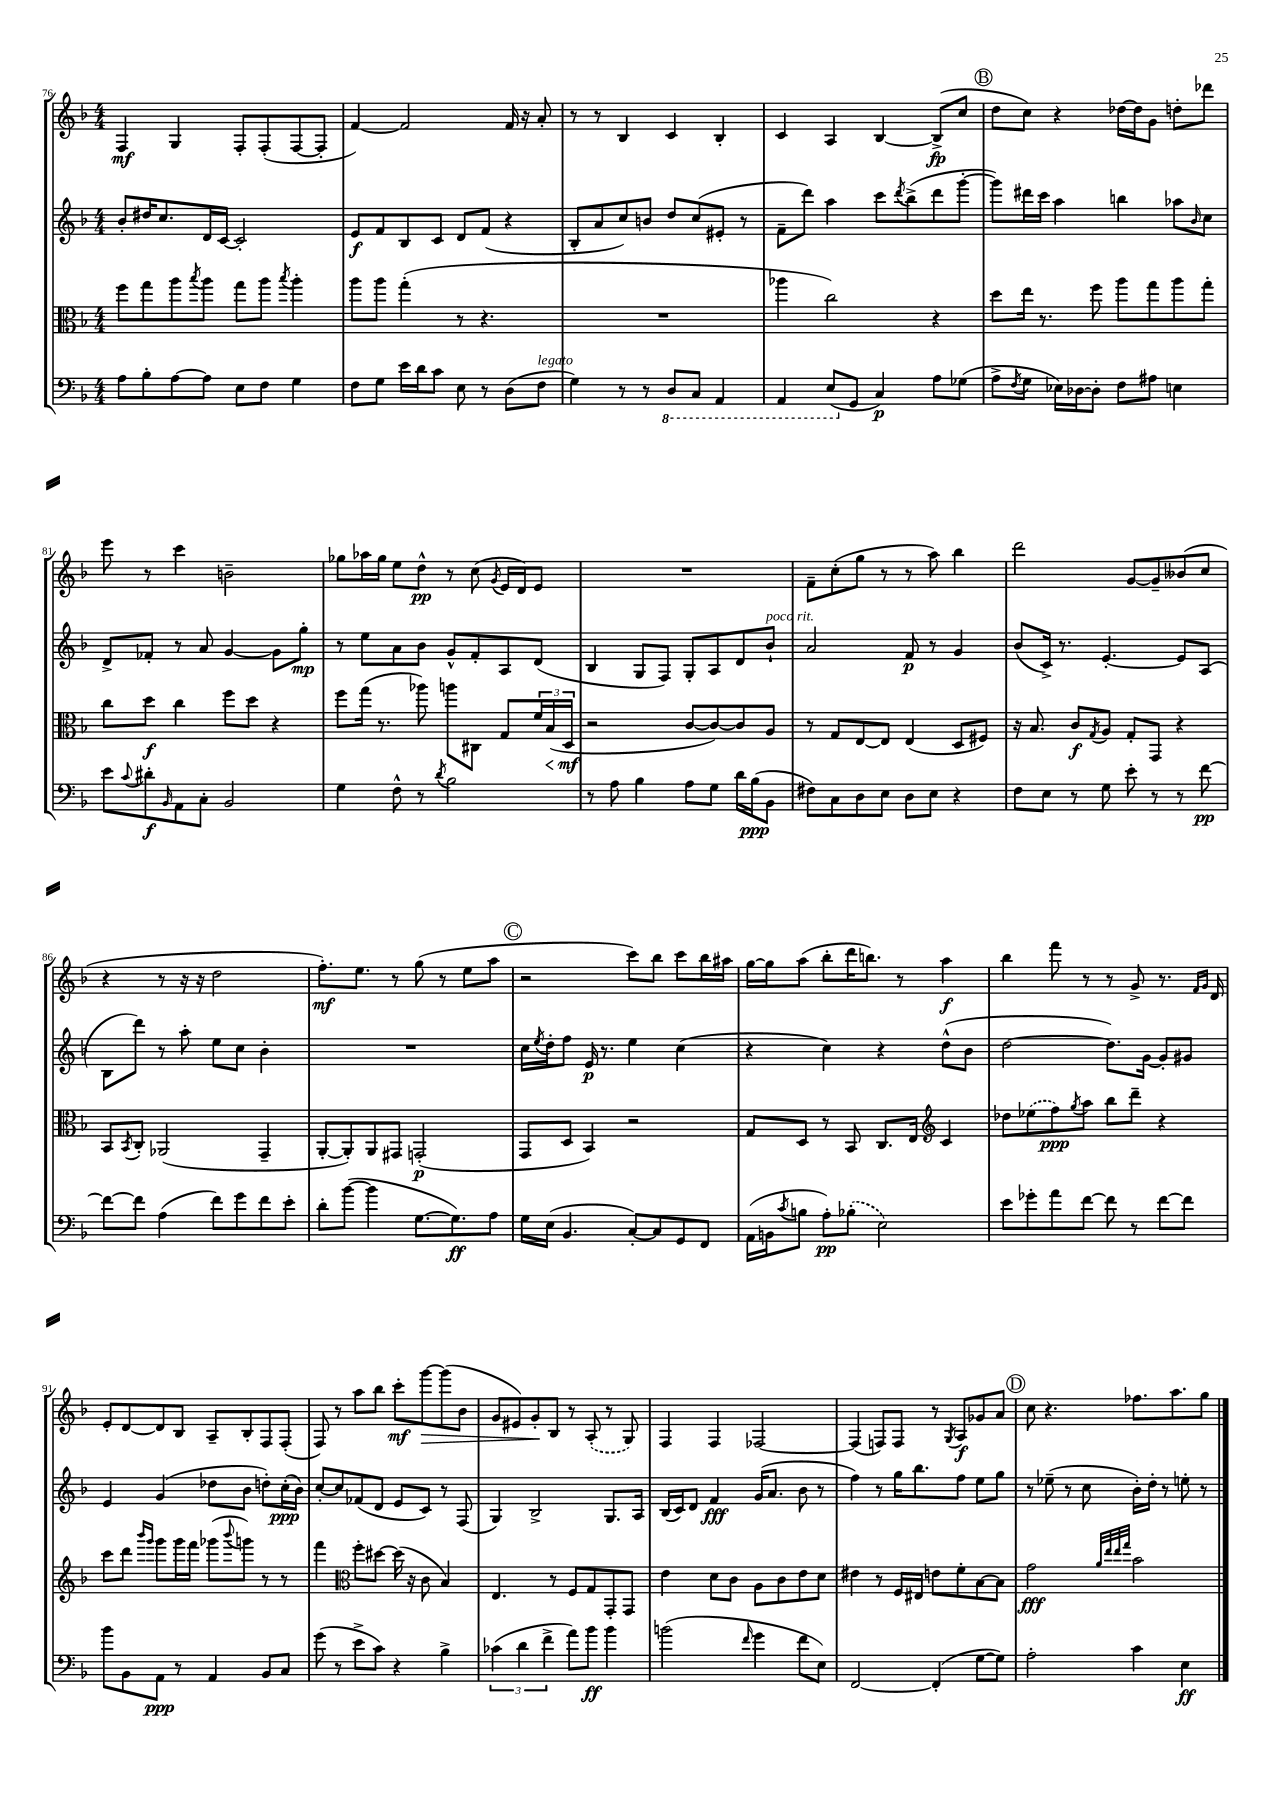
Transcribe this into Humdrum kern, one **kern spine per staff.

**kern	**kern	**kern	**kern
*staff4	*staff3	*staff2	*staff1
*clefF4	*clefC3	*clefG2	*clefG2
*k[b-]	*k[b-]	*k[b-]	*k[b-]
*M4/4	*M4/4	*M4/4	*M4/4
8A\L	8ff\L	8b-'/L	4F/
8B-'\	8gg\	16dd#/K	.
.	.	8.cc/	.
[8A\	8aa\	.	4G/
.	8qbb-/	.	.
8A\]J	8aa\J	16d/L	.
.	.	[16c/JJ	.
8E\L	8gg\L	2c'/]	8F'/L
8F\J	8aa\J	.	(8F'/
.	8qbb-/	.	.
4G\	4aa'\	.	[8F/
.	.	.	8F'/]J
=	=	=	=
8F\L	8aa\L	8e/L	[4f/)
8G\J	8aa\J	8f/	.
16e\LL	(4gg'\	8B-/	2f/]
16d\J	.	.	.
8c\J	.	8c/J	.
8E\	8r	8d/L	.
8r	4.r	(8f/J	.
(8D\L	.	4r	16f/
.	.	.	16r
8F\J	.	.	8a'/
=	=	=	=
4G\)	1r	8B-'/L	8r
.	.	8a/	8r
8r	.	8cc/)	4B-/
8r	.	8b/J	.
8DD/L	.	8dd/L	4c/
8CC/J	.	(8cc/	.
4AAA/	.	8e#'/J	4B-'/
.	.	8r	.
=	=	=	=
4AAA/	4aa-\	8f~\L	4c/
.	.	8ddd\J)	.
(8EE/L	2cc\)	4aa\	4A/
8GG/J	.	.	.
4C/)	.	8ccc\L	[4B-/
.	.	8qddd/	.
.	.	(8bb-^\	.
8A\L	4r	8ddd\	(8B-^/]L
(8G-\J	.	[8ggg'\J	8cc/J
=	=	=	=
8A^\L	8dd\L	8ggg\]L)	8dd\L
8qF/	.	.	.
8G\J	16ee\Jk	16ddd#\L	8cc\J)
.	8.r	16ccc\JJ	.
16E-\LL)	.	4aa\	4r
[16D-\J	.	.	.
8D-'\]J	8ff\	.	.
8F\L	8aa\L	4bb\	[16dd-\LL
.	.	.	16dd-\]J
8A#\J	8gg\	.	8g\J
4E\	8aa\	8aa-\L	8dd'\L
.	.	16qqb-/	.
.	8gg'\J	8cc\J	8ddd-\J
=	=	=	=
8e\L	8cc\L	8d^/L	8eee\
8qqc/	.	.	.
8d#'\	8dd\J	8f-'/J	8r
16qqBB-/	.	.	.
8AA\	4cc\	8r	4ccc\
8C'\J	.	8a/	.
2BB-/	8ff\L	[4g/	2b~\
.	8dd\J	.	.
.	4r	8g\]L	.
.	.	8gg'\J	.
=	=	=	=
4G\	8ff\L	8r	8gg-\L
.	(16gg\Jk	8ee\L	16aa-\L
.	8.r	.	16gg-\JJ
8F^^\	.	8a\	8ee\L
8r	8aa-\)	8b-\J	8dd^^\J
8qd/	.	.	.
2B-\	8aa\L	8g^^/L	8r
.	8C#\J	8f'/	(8cc\
.	.	.	8qg/
.	8G/L	8A/	16e/LL
.	.	.	16d/J)
.	24f/L	(8d/J	8e/J
.	(24B-/	.	.
.	24D/JJ	.	.
=	=	=	=
8r	2r	4B-/	1r
8A\	.	.	.
4B-\	.	8G/L	.
.	.	8F/J)	.
8A\L	[8c/L	8G'/L	.
8G\J	8c/_)	8A/	.
16d\LL	8c/]	8d/	.
(16B-\J	.	.	.
8BB-\J	8A/J	8b-`/J	.
=	=	=	=
8F#\L)	8r	2a/	8f~\L
8C\	8G/L	.	(8cc'\
8D\	[8E/	.	8gg\J
8E\J	8E/]J	.	8r
8D\L	(4E/	8f/	8r
8E\J	.	8r	8aa\)
4r	8D/L	4g/	4bb-\
.	8F#/J)	.	.
=	=	=	=
8F\L	16r	(8b-/L	2ddd\
.	8.B-/	.	.
8E\J	.	16c^/Jk)	.
.	.	8.r	.
8r	8c/L	.	.
.	8qG/	.	.
8G\	8A/J	[4.e'/	.
8e'\	8G'/L	.	[8g/L
8r	8GG/J	.	8g~/]
8r	4r	8e/]L	(8b--/
[8f\	.	(8A/J	8cc/J
=	=	=	=
8f\_L	8BB-/L	8B-\L	4r
.	8qBB-/	.	.
8f\]J	8C'/J	8ddd\J)	.
(4A\	(2AA-/	8r	8r
.	.	8aa'\	16r
.	.	.	16r
8f\L)	.	8ee\L	2dd\
8g\	.	8cc\J	.
8f\	4GG~/	4b-'\	.
8e'\J	.	.	.
=	=	=	=
8d'\L	[8AA'/L	1r	8.ff'\L)
([8b-\J	8AA'/])	.	.
.	.	.	8.ee\J
4b-\]	8AA/	.	.
.	8GG#/J	.	8r
[8.G\L	(2GG'/	.	(8gg\
.	.	.	8r
8.G\])	.	.	.
.	.	.	8ee\L
8A\J	.	.	8aa\J
=	=	=	=
16G\LL	8GG/L	16cc\LL	2r
.	.	8qee/	.
(16E\JJ	.	16dd'\J	.
4.BB-/	8D/J	8ff\J	.
.	4BB-/)	16e/	.
.	.	8.r	.
[8C'/L)	2r	4ee\	8ccc\L)
8C/]	.	.	8bb-\J
8GG/	.	(4cc\	8ccc\L
8FF/J	.	.	16bb-\L
.	.	.	16aa#\JJ
=	=	=	=
(16AA\LL	8G/L	4r	[16gg\LL
16BB\J	.	.	16gg\]J
8qc/	.	.	.
8B\J	8D/J	.	(8aa\J
8A'\L)	8r	4cc\)	8bb-'\L
(8B-'\J	8BB-/	.	16ddd\K
.	.	.	8.bb\J)
2E\)	8.C/L	4r	.
.	.	.	8r
.	16E/Jk	.	.
*	*clefG2	*	*
.	4c/	(8dd^^\L	4aa\
.	.	8b-\J	.
=	=	=	=
8e\L	8dd-\L	[2dd\	4bb-\
8g-'\	(8ee-\	.	.
8a\	8ff\)	.	8fff\
.	8qgg/	.	.
[8f\J	8aa\J	.	8r
8f\]	8bb-\L	8.dd\]L)	8r
8r	8ddd~\J	.	8g^/
.	.	[16g\Jk	.
[8f\L	4r	8g'/]L	8.r
8f\]J	.	8g#/J	.
.	.	.	16qqf/LL
.	.	.	16qqg/JJ
.	.	.	16d/
=	=	=	=
8b-\L	8ccc\L	4e/	8e'/L
8BB-\	8ddd\J	.	[8d/
.	16qqbbb-/LL	.	.
.	16qqggg/JJ	.	.
8AA\J	8ggg\L	(4g/	8d/]
8r	16ggg\L	.	8B-/J
.	16fff\JJ	.	.
4AA/	(8ggg-\L	8dd-\L	8A~/L
.	8qqbbb-/	.	.
.	8ggg\J)	8b-\J	8B-'/
8BB-/L	8r	8dd'\L)	8F/
8C/J	8r	(16cc'\L	(8F'/J
.	.	16b-\JJ)	.
=	=	=	=
(8g\	4fff\	[8cc'/L	8F/)
8r	.	8cc/]	8r
*	*clefC3	*	*
8e^\L	8ff'\L	(8f-/	8aa\L
8c\J)	[8dd#\J	8d/J	8bb-\J
4r	(16dd#\]	8e/L	8ccc'\L
.	16r	.	.
.	8c\	8c/J)	[8ggg\
4B-^\	4B-/)	8r	(8ggg\]
.	.	(8F/	8b-\J
=	=	=	=
(6c-\	4.E/	4G/)	8g/L
.	.	.	8e#/)
6d\	.	.	.
.	.	2B-^/	8g'/
6f^\	.	.	.
.	8r	.	8B-/J
8a\L)	8F/L	.	8r
8b-\J	8G/	.	(8A'/
4b-\	8GG'/	8.G/L	8r
.	8GG/J	.	8G/)
.	.	16A/Jk	.
=	=	=	=
(2b\	4e\	(16B-/LL	4F/
.	.	16c/J)	.
.	.	8d/J	.
.	8d\L	4f/	4F/
.	8c\J	.	.
16qqf/	.	.	.
4g\	8A\L	(16g/LK	[2F-/
.	.	8.a/J	.
.	8c\	.	.
8f\L	8e\	8b-\	.
8E\J)	8d\J	8r	.
=	=	=	=
[2FF/	4e#\	4ff\)	(4F-/]
.	8r	8r	8F/L)
.	16F/LL	16gg\LK	8F/J
.	16E#/JJ	8.bb-\	.
(4FF'/]	8e\L	.	8r
.	.	.	8qG/
.	8f'\	8ff\J	8A/L
[8G\L	[8B-\	8ee\L	8g-/
8G\]J)	8B-\]J	8gg\J	8a/J
=	=	=	=
2A'\	2g\	8r	8cc\
.	.	(8ee-~\	4.r
.	.	8r	.
.	.	8cc\	.
.	32qqa/LLL	.	.
.	32qqee/	.	.
.	32qqee/	.	.
.	32qqgg/JJJ	.	.
4c\	2b-\	16b-'\LL)	8.ff-\L
.	.	16dd'\JJ	.
.	.	8r	.
.	.	.	8.aa\
4E\	.	8ee'\	.
.	.	8r	8gg\J
==	==	==	==
*-	*-	*-	*-
